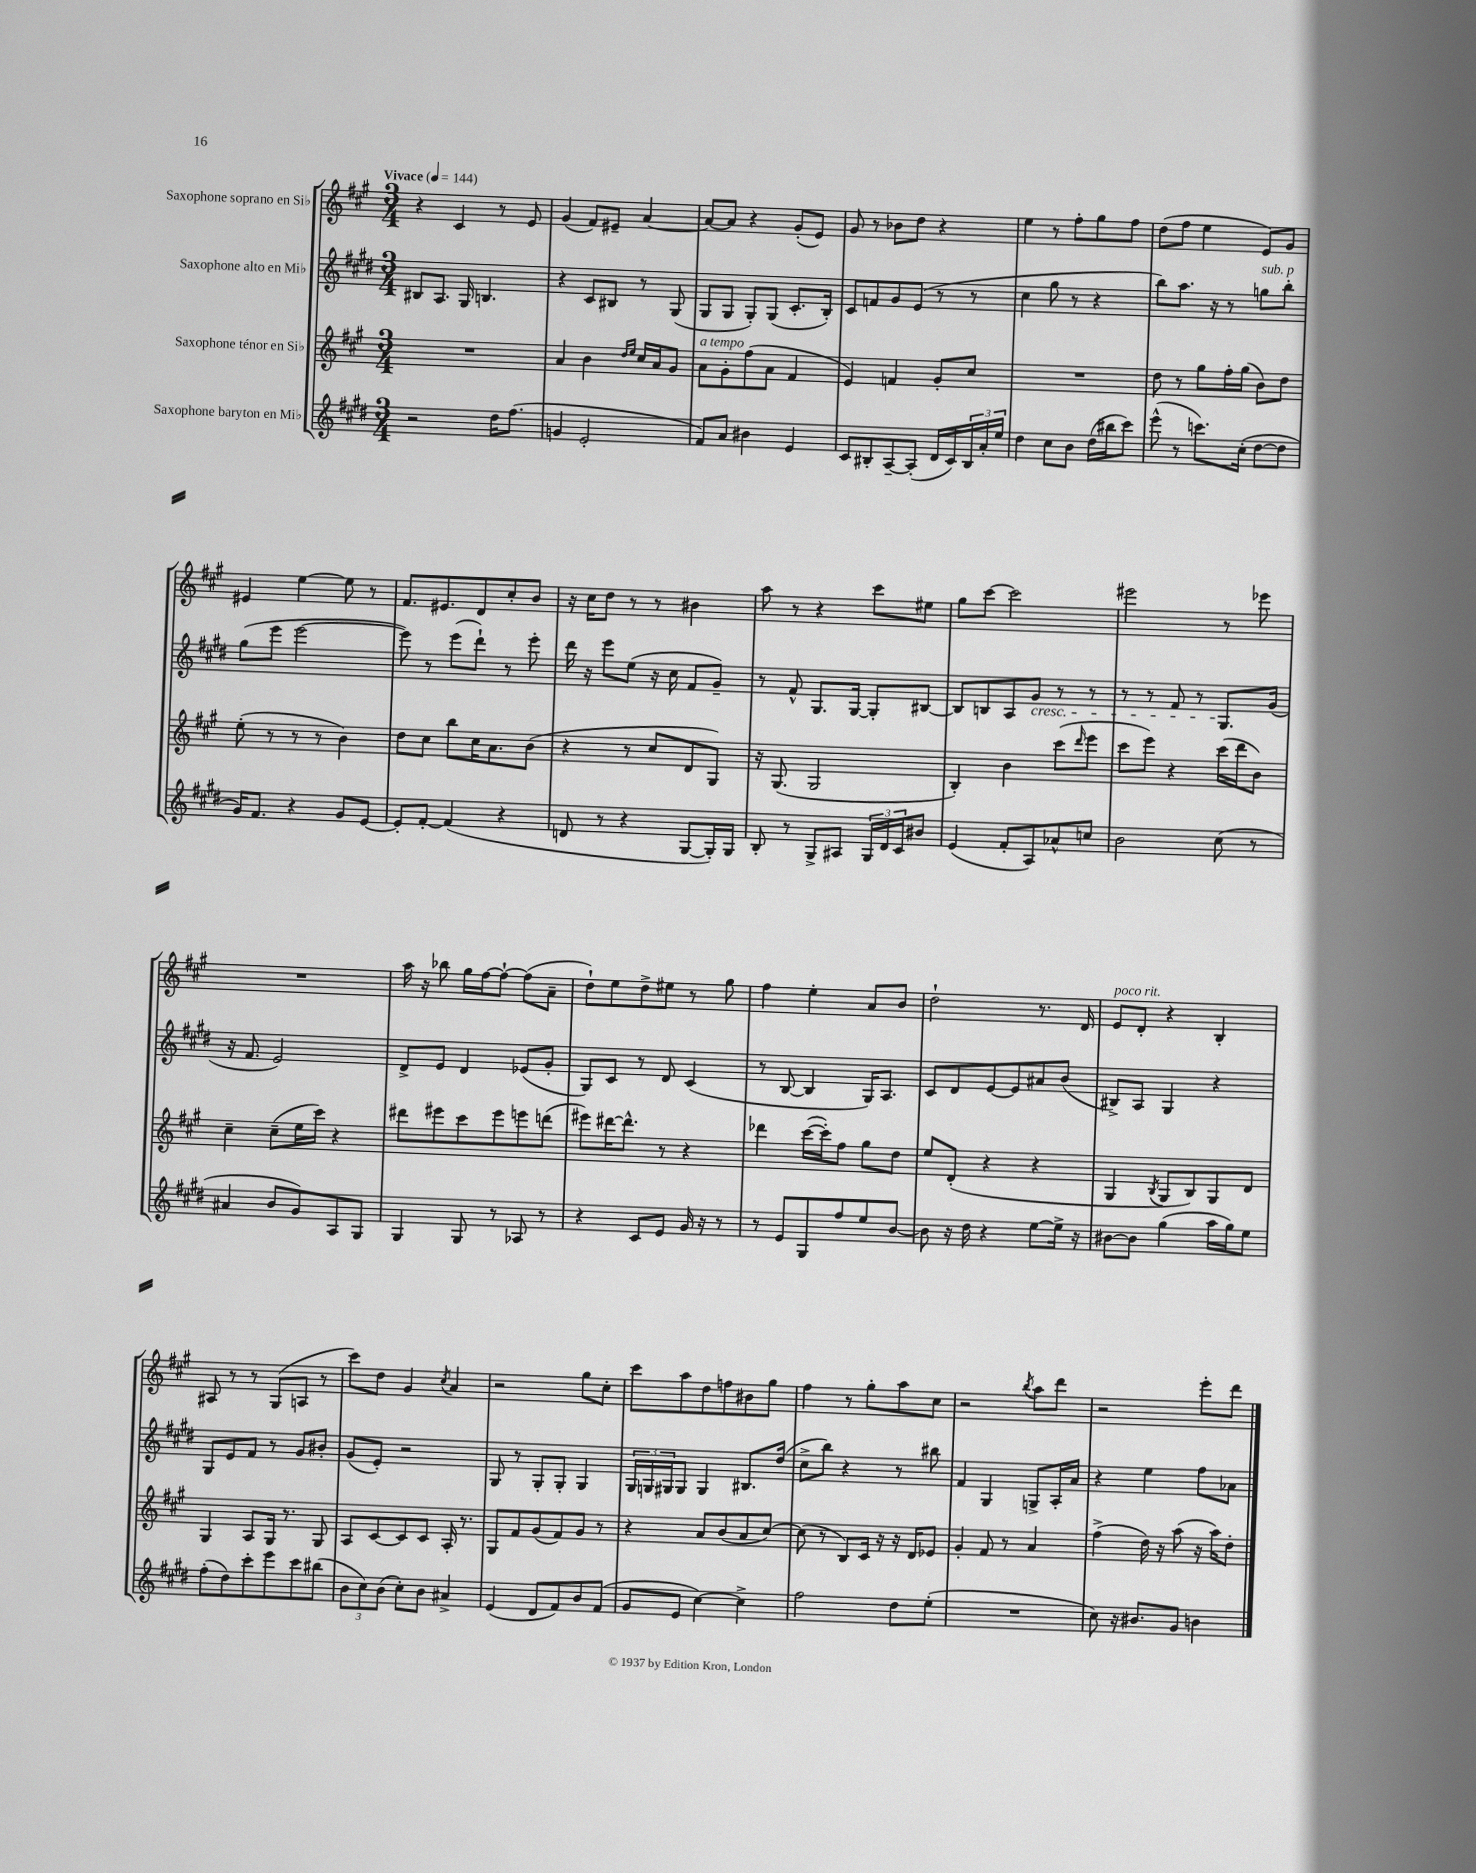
<<
\new StaffGroup <<
\new Staff = "s0" \with { instrumentName = "Saxophone soprano en Sib" } {
    \clef treble \key a \major \numericTimeSignature \time 3/4 \tempo "Vivace" 4 = 144
    r4 cis'4 r8 e'8 |
    gis'4( fis'8) eis'8-- a'4~ |
    a'8~ a'8 r4 gis'8-.( e'8) |
    gis'8 r8 bes'8 d''8 r4 |
    e''4 r8 fis''8-. gis''8 fis''8 |
    d''8( fis''8 e''4 e'8) gis'8 |
    eis'4 e''4~ e''8 r8 |
    fis'8. eis'8. d'8 cis''8-. b'8 |
    r16 cis''16 d''8 r8 r8 bis'4 |
    a''8 r8 r4 cis'''8 eis''8 |
    gis''8 cis'''8~ cis'''2 |
    eis'''2 r8 ees'''8 |
    R2. |
    a''16 r16 bes''8 gis''16 fis''16~ fis''8~-! fis''8( a'8-- |
    d''8-!) e''8 d''8-> eis''8 r8 gis''8 |
    fis''4 e''4-. a'8 b'8 |
    d''2-! r8. d'16 |
    e'8^\markup { \italic "poco rit." } d'8-. r4 b4-. |
    ais8 r8 r8 gis8( a8 r8 |
    cis'''8) d''8 gis'4 \acciaccatura { cis''8 } a'4 |
    r2 gis''8 cis''8-. |
    cis'''8 a''8 d''8 f''8 bis'8 gis''8 |
    fis''4 r8 gis''8-. a''8 cis''8 |
    r2 \acciaccatura { b''8 } a''8 d'''8 |
    r2 e'''8-. d'''8 \bar "|." |
}
\new Staff = "s1" \with { instrumentName = "Saxophone alto en Mib" } {
    \clef treble \key e \major \numericTimeSignature \time 3/4
    bis8 a8. gis16 b4. |
    r4 cis'8 bis8 r8 gis8( |
    gis8 gis8 gis8-.) gis8( cis'8.-. b16-.) |
    cis'8 f'8 gis'8 e'8( r8 r8 |
    cis''4 gis''8 r8 r4 |
    b''8) a''8. r16 r8 g''8^\markup { \italic "sub. p" } b''8-. |
    gis''8( e'''8 e'''2~ |
    e'''8) r8 e'''8( dis'''8-!) r8 e'''8-. |
    dis'''16 r16 e'''8 e''8( r16 cis''16 fis'8 gis'8--) |
    r8 fis'8-^ gis8. gis16~ gis8-. bis8~ |
    bis8 b8 a8 gis'8\cresc r8 r8 |
    r8 r8 fis'8 r8 gis8.\! gis'16( |
    r16 fis'8. e'2) |
    dis'8-> e'8 dis'4 ees'8( gis'8-. |
    gis8) cis'8 r8 dis'8 cis'4( |
    r8 b8~ b4 gis16) a8. |
    cis'8 dis'8 e'8~ e'8 ais'8 b'8( |
    bis8->) a8 gis4 r4 |
    gis8 e'8 fis'8 r8 gis'8 bis'8-. |
    gis'8( e'8-.) r2 |
    gis8 r8 gis8-. gis8-. gis4 |
    \tuplet 3/2 { gis16 g16 gis16 } gis8 gis4 bis8. dis''16( |
    cis''8-> b''8) r4 r8 bis''8 |
    fis'4 gis4 g8-> a16-. a'16 |
    r4 e''4 fis''8 aes'8 \bar "|." |
}
\new Staff = "s2" \with { instrumentName = "Saxophone ténor en Sib" } {
    \clef treble \key a \major \numericTimeSignature \time 3/4
    R2. |
    a'4 b'4 \grace { d''16 e''16 } cis''16 a'16 gis'8 |
    a'8^\markup { \italic "a tempo" } gis'8-. fis''8( a'8 fis'4 |
    e'4) f'4 gis'8-. cis''8 |
    R2. |
    d''8 r8 gis''8 fis''16-. gis''16( b'8) d''8 |
    e''8-.( r8 r8 r8 b'4) |
    d''8 cis''8 b''8 cis''16 a'8. b'8( |
    r4 r8 cis''8 d'8 gis8) |
    r16 gis8.( gis2 |
    b4-.) b'4 cis'''8( \grace { d'''16 } e'''8 |
    cis'''8 e'''8) r4 cis'''16( d'''16 b'8) |
    cis''4-- cis''8--( e''16 cis'''16) r4 |
    dis'''8 eis'''8 cis'''8 eis'''8 e'''8 d'''8( |
    eis'''8) dis'''16~ dis'''8.-^ r8 r4 |
    des'''4 cis'''16~( cis'''16-.) fis''8 gis''8 d''8 |
    e''8 d'8-.( r4 r4 |
    gis4 \acciaccatura { b8 } gis8 b8) gis8 d'8 |
    gis4 a8 gis16 r8. gis8 |
    a8 cis'8~ cis'8 cis'8 a16-. r8. |
    gis8 fis'8 gis'8( fis'8) gis'8 r8 |
    r4 a'8 b'8( a'8 cis''8~) |
    cis''8( r8 b8) cis'16 r16 r16 d'16 ees'8 |
    gis'4-. fis'8 r8 a'4 |
    fis''4->( d''16) r16 a''8( r16 a''16) d''8-. \bar "|." |
}
\new Staff = "s3" \with { instrumentName = "Saxophone baryton en Mib" } {
    \clef treble \key e \major \numericTimeSignature \time 3/4
    r2 dis''16 fis''8.( |
    g'4 e'2-. |
    fis'8) a'8 bis'4 e'4 |
    cis'8 bis8-. a8~-- a8-.( dis'16 cis'16) \tuplet 3/2 { bis16 a'16-. e''16 } |
    dis''4 cis''8 b'8 dis''16( bis''16 cis'''8) |
    e'''8-^( r8 c'''8.) cis''16-.( dis''8~ dis''8 |
    gis'16) fis'8. r4 gis'8 e'8~ |
    e'8-. fis'8~-. fis'4( r4 |
    d'8 r8 r4 gis8~ gis16-.) gis16 |
    b8-. r8 gis8-> ais8 \tuplet 3/2 { gis16 dis'16 cis'16 } bis'8 |
    e'4( fis'8-. a8) aes'8-^ c''8 |
    b'2 cis''8( r8 |
    ais'4 b'8 gis'8) a8 gis8 |
    gis4 gis8 r8 aes8 r8 |
    r4 cis'8 e'8 gis'16 r16 r8 |
    r8 e'8 gis8 fis''8 e''8 b'8~ |
    b'8 r16 dis''16 r4 e''8~ e''16-> r16 |
    bis'8~ bis'8 gis''4( a''16 gis''16) e''8 |
    fis''8-.( dis''8) cis'''8-. e'''8 cis'''8 bis''8( |
    \tuplet 3/2 { b'8 cis''8) b'8( } cis''8-.) b'8 ais'4-> |
    e'4( dis'8 fis'8) b'8 fis'8( |
    gis'8 e'8 cis''4~) cis''4-> |
    fis''2 dis''8 e''8-.( |
    R2. |
    cis''8) r16 bis'8. gis'8 b'4 \bar "|." |
}
>>
>>
\layout { \context { \Score \remove "Bar_number_engraver" } }
